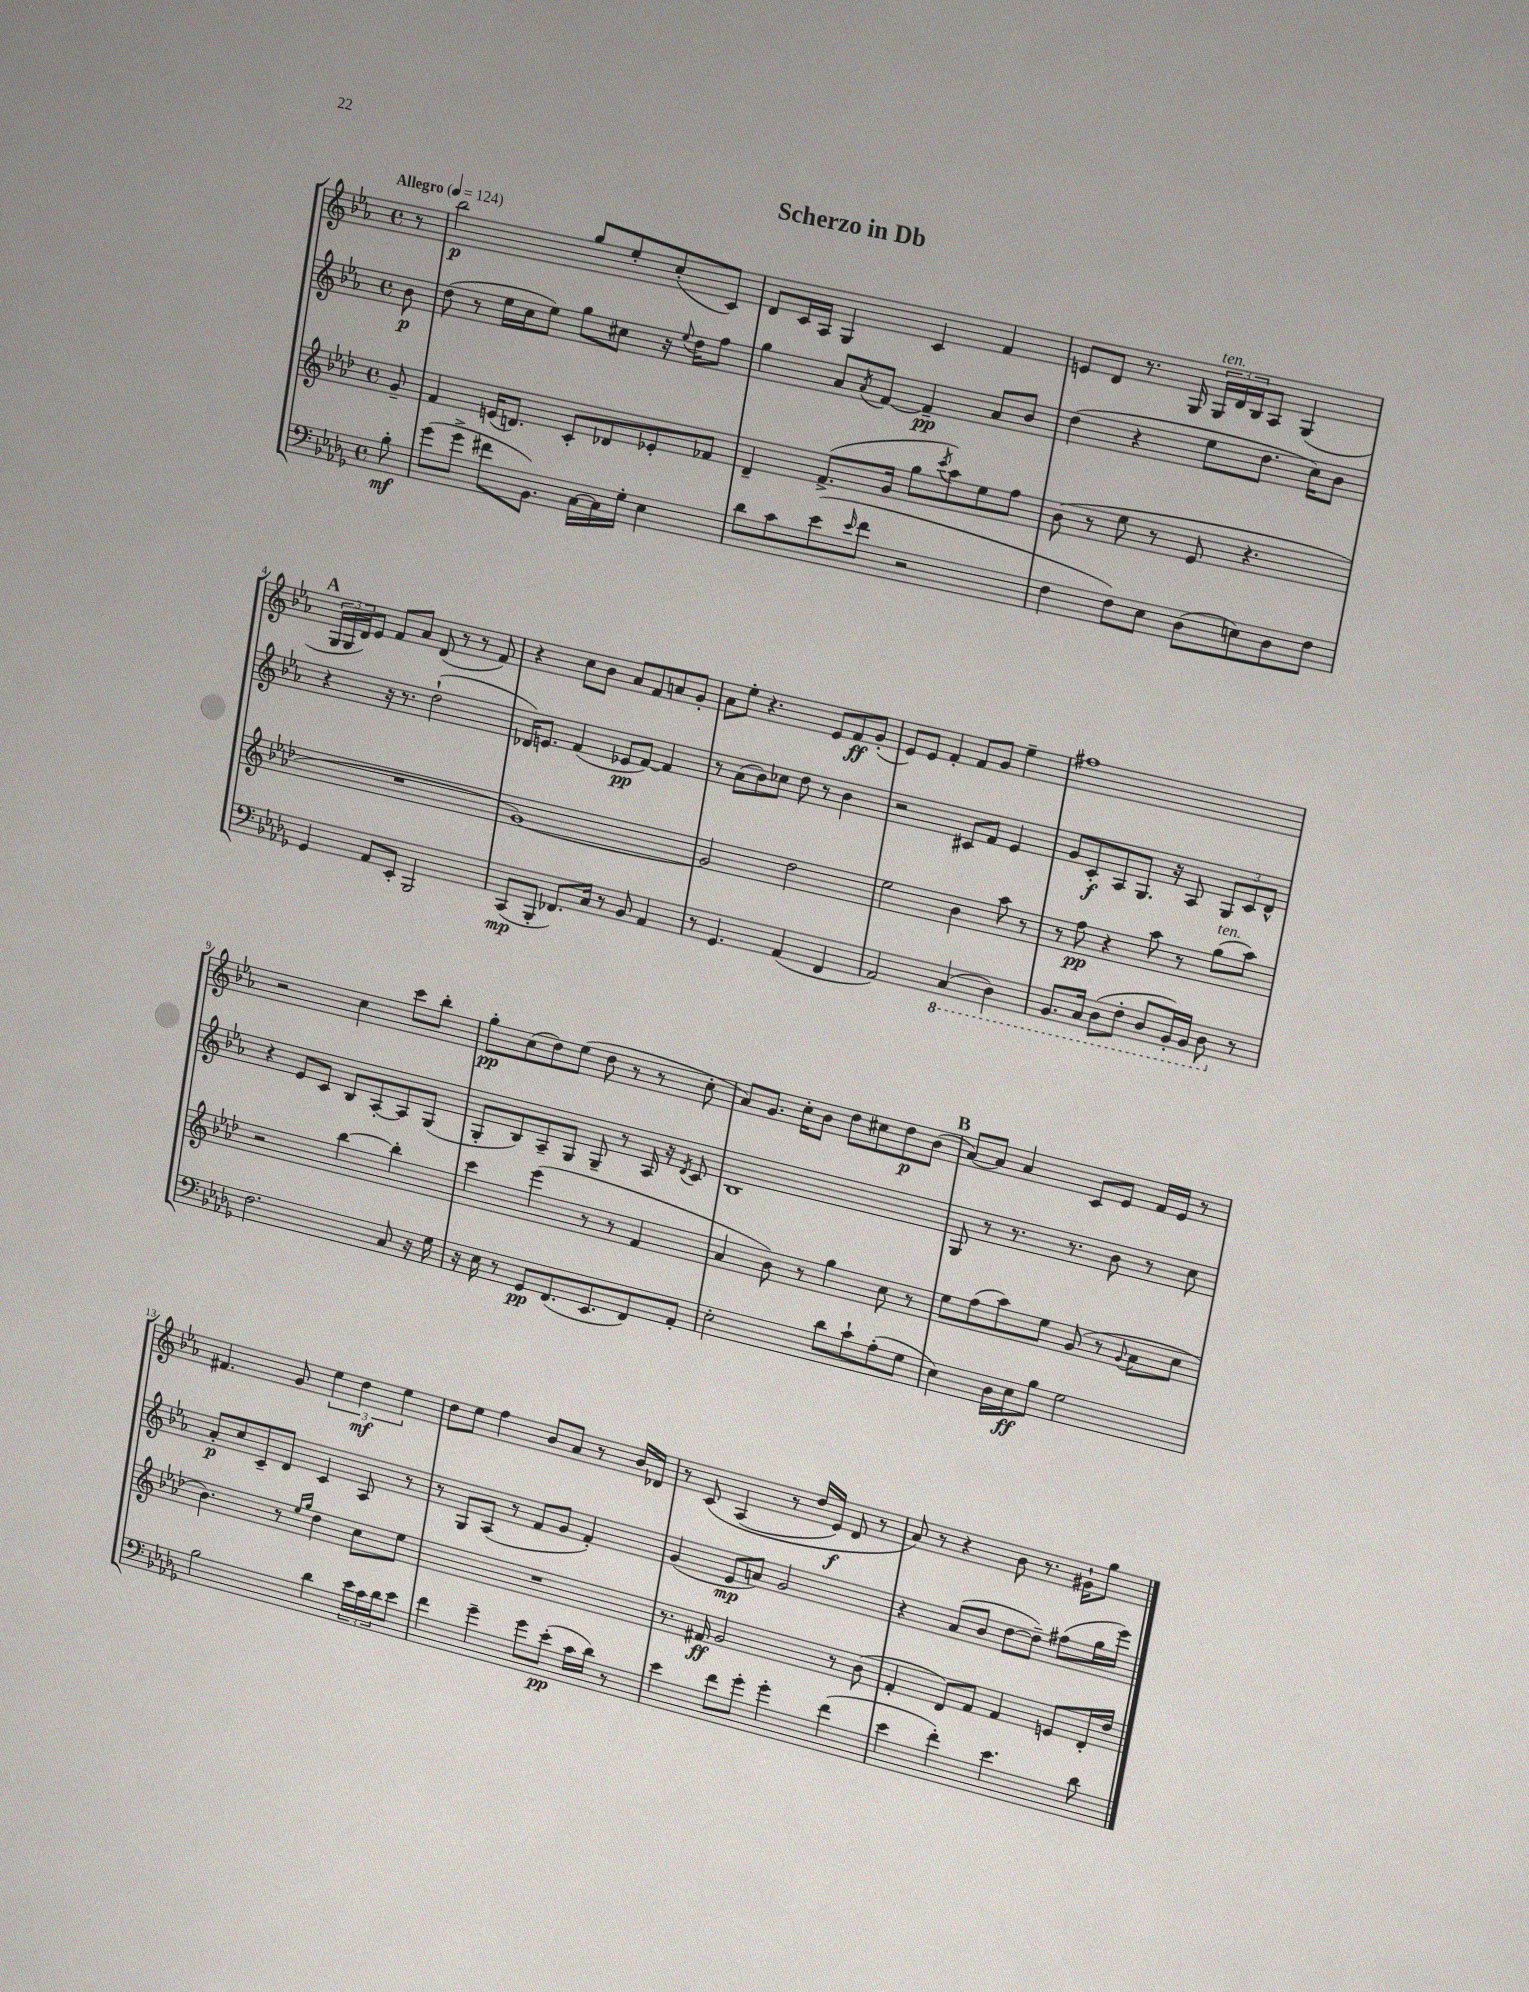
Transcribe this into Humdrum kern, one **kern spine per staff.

**kern	**dynam	**kern	**dynam	**kern	**dynam	**kern	**dynam
*part4	*part4	*part3	*part3	*part2	*part2	*part1	*part1
*staff4	*staff4	*staff3	*staff3	*staff2	*staff2	*staff1	*staff1
*clefF4	*	*clefG2	*	*clefG2	*	*clefG2	*
*k[b-e-a-d-g-]	*	*k[b-e-a-d-]	*	*k[b-e-a-]	*	*k[b-e-a-]	*
*M4/4	*	*M4/4	*	*M4/4	*	*M4/4	*
*met(c)	*	*met(c)	*	*met(c)	*	*met(c)	*
*MM124	*	*MM124	*	*MM124	*	*MM124	*
=	=	=	=	=	=	=	=
!	!	!	!	!	!	!LO:TX:a:B:t=Allegro	!
8B-'\	mf	8g~/	.	8b-\	p	8r	.
=1	=1	=1	=1	=1	=1	=1	=1
(8g-\L	.	4f/	.	(8dd\	.	2bb-\	p
8g-^\J	.	.	.	8r	.	.	.
8f#X\L	.	(16en/KL	.	16ee-\LL	.	.	.
.	.	8.dn/J)	.	16cc\J	.	.	.
8.BB-\J)	.	.	.	8ee-\J)	.	.	.
.	.	8c'/L	.	8gg\L	.	8gg/L	.
[16C\LL	.	.	.	.	.	.	.
16C\]	.	8d-X/	.	8cc#X\J	.	8ee-'/	.
16G-'\JJ	.	.	.	.	.	.	.
4E-\	.	8e-X'/	.	16r	.	(8cc'/	.
.	.	.	.	8qqee-/	.	.	.
.	.	.	.	16dd\KL	.	.	.
.	.	8f-X/J	.	8ff\J	.	8c/J)	.
=2	=2	=2	=2	=2	=2	=2	=2
8d-\L	.	4d-~/	.	4gg\	.	8d/L	.
8c\	.	.	.	.	.	16c/L	.
.	.	.	.	.	.	16A-/JJ	.
(8e-\	.	(8.f^/L	.	8a-/L	.	4G/	.
16qqe-/	.	.	.	8qa-/	.	.	.
8f\J	.	.	.	[8f/J	.	.	.
.	.	16g/Jk	.	.	.	.	.
2r	.	8gg\L	.	4f~/]	pp	4c/	.
.	.	8qccc/	.	.	.	.	.
.	.	8aa-\)	.	.	.	.	.
.	.	8ee-\	.	8a-/L	.	4f/	.
.	.	8ff\J	.	8b-/J	.	.	.
=3	=3	=3	=3	=3	=3	=3	=3
4F\	.	(8b-\	.	(4dd\	.	8en/L	.
.	.	8r	.	.	.	8d/J	.
8F\L)	.	8ee-\	.	4r	.	8.r	.
8E-\J	.	8r	.	.	.	.	.
.	.	.	.	.	.	16G/	.
!	!	!	!	!	!	!LO:TX:a:i:t=ten.	!
(8D-\L	.	8e-/	.	8ee-\L	.	24G/LL	.
.	.	.	.	.	.	24d/	.
.	.	.	.	.	.	24B-/J	.
8En\)	.	4.r	.	8.dd\J	.	8A-/J	.
8D-\	.	.	.	.	.	(4G/	.
.	.	.	.	16cc\KL)	.	.	.
8F\J	.	.	.	8b-\J	.	.	.
!!LO:LB:g=z
!!LO:REH:place=s1:t=A
=4	=4	=4	=4	=4	=4	=4	=4
4GG-/	.	1r	.	4r	.	24G/LL	.
.	.	.	.	.	.	24G/	.
.	.	.	.	.	.	24d/J)	.
.	.	.	.	.	.	8e-/J	.
8AA-/L	.	.	.	16r	.	8f/L	.
.	.	.	.	8.r	.	.	.
8EE-'/J	.	.	.	.	.	8a-/J	.
2BBB-/	.	.	.	(2dd`\	.	(8d/	.
.	.	.	.	.	.	8r	.
.	.	.	.	.	.	8r	.
.	.	.	.	.	.	8f/)	.
=5	=5	=5	=5	=5	=5	=5	=5
(8CC/L	mp	[1g)	.	16d-X/KL)	.	4r	.
.	.	.	.	8.en/J	.	.	.
8BBB-'/J	.	.	.	.	.	.	.
8.FF-X/L)	.	.	.	(4f/	.	8cc\L	.
.	.	.	.	.	.	8b-\J	.
16C/Jk	.	.	.	.	.	.	.
8r	.	.	.	8e-X/L	pp	8a-/L	.
8BB-/	.	.	.	[8f/J)	.	8f/	.
4AA-/	.	.	.	4f/]	.	8an/	.
.	.	.	.	.	.	8g'/J	.
=6	=6	=6	=6	=6	=6	=6	=6
8r	.	2g/]	.	8r	.	8a-\L	.
4.GG-/	.	.	.	(8a-\L	.	8ee-'\J	.
.	.	.	.	8b-\)	.	4.r	.
.	.	.	.	8cc-X\J	.	.	.
(4AA-/	.	2dd-\	.	8dd\	.	.	.
.	.	.	.	8r	.	8e-/L	.
4FF/	.	.	.	4b-\	.	8f/	ff
.	.	.	.	.	.	(8g'/J	.
=7	=7	=7	=7	=7	=7	=7	=7
2AA-/)	.	2ee-\	.	2r	.	8e-/L)	.
.	.	.	.	.	.	8e-/J	.
.	.	.	.	.	.	4f'/	.
*8ba	*	*	*	*	*	*	*
(4CC/	.	4b-\	.	8c#X/L	.	8f/L	.
.	.	.	.	8f/J	.	8g/J	.
4DD-\)	.	8aa-\	.	4e-/	.	4ee-~\	.
.	.	8r	.	.	.	.	.
=8	=8	=8	=8	=8	=8	=8	=8
8.BBB-/L	.	8r	.	8g/L	.	1ff#X	.
.	.	8ff\	pp	8c'/	f	.	.
16CC/Jk	.	.	.	.	.	.	.
(8DD-\L	.	4r	.	8A-/	.	.	.
8FF'\J	.	.	.	8.G/J	.	.	.
8DD-/L	.	8aa-\	.	.	.	.	.
.	.	.	.	16r	.	.	.
16BBB-'/L)	.	8r	.	8A-/	.	.	.
16BBB-/JJ	.	.	.	.	.	.	.
!	!	!LO:TX:a:i:t=ten.	!	!	!	!	!
8DD-\	.	(8gg\L	.	12G/L	.	.	.
.	.	.	.	12c/	.	.	.
*X8ba	*	*	*	*	*	*	*
8r	.	8aa-\J)	.	.	.	.	.
.	.	.	.	12d^^/J	.	.	.
!!LO:LB:g=z
=9	=9	=9	=9	=9	=9	=9	=9
2.F\	.	2r	.	4r	.	2r	.
.	.	.	.	8e-/L	.	.	.
.	.	.	.	8c/J	.	.	.
.	.	[4bb-\	.	8B-/L	.	4cc\	.
.	.	.	.	[8A-'/	.	.	.
8C/	.	4bb-'\]	.	8A-/]	.	8ccc\L	.
16r	.	.	.	(8G/J	.	8bb-'\J	.
16G-\	.	.	.	.	.	.	.
=10	=10	=10	=10	=10	=10	=10	=10
16r	.	4ccc\	.	8G'/L	.	8gg'\L	pp
16E-\	.	.	.	.	.	.	.
8r	.	.	.	8B-/)	.	(8cc\	.
8GG-/L	pp	(4eee-\	.	8A-~/	.	8dd\)	.
(8.FF/	.	.	.	8G/J	.	(8ee-\J	.
.	.	8r	.	8G~/	.	8dd\	.
8.EE-/	.	.	.	.	.	.	.
.	.	8r	.	8r	.	8r	.
8FF/)	.	4f/	.	16A-/	.	8r	.
.	.	.	.	16r	.	.	.
.	.	.	.	8qd/	.	.	.
8AA-'/J	.	.	.	8c/	.	8cc'\	.
=11	=11	=11	=11	=11	=11	=11	=11
2E-'\	.	4a-/	.	1B-	.	8a-/L)	.
.	.	.	.	.	.	8.g/J	.
.	.	8b-\)	.	.	.	.	.
.	.	.	.	.	.	16cc'\KL	.
.	.	8r	.	.	.	8b-\J	.
8d-\L	.	4gg\	.	.	.	8dd\L	.
8c`\	.	.	.	.	.	8cc#X\	.
(8A-'\	.	8cc\	.	.	.	8dd\	p
8G-\J	.	8r	.	.	.	(8b-\J	.
!!LO:REH:place=s1:t=B
=12	=12	=12	=12	=12	=12	=12	=12
4E-\)	.	8ee-\L	.	8G/	.	[8a-/L)	.
.	.	(8ff\	.	8r	.	8a-/J]	.
16D-\LL	.	8aa-\)	.	8.r	.	4a-/	.
16E-\J	ff	.	.	.	.	.	.
8B-\J	.	8ee-\J	.	.	.	.	.
.	.	.	.	8.r	.	.	.
2G-\	.	(8g/	.	.	.	8c/L	.
.	.	8r	.	8b-\	.	8e-/J	.
.	.	8qqg/	.	.	.	.	.
.	.	8a-\L	.	8r	.	16f/LL	.
.	.	.	.	.	.	16e-/JJ	.
.	.	8cc\J	.	8cc\	.	8r	.
!!LO:LB:g=z
=13	=13	=13	=13	=13	=13	=13	=13
2B-\	.	4.b-\)	.	8a-'/L	p	4.f#X/	.
.	.	.	.	8cc/	.	.	.
.	.	.	.	8c~/	.	.	.
.	.	8r	.	8d/J	.	8g/	.
.	.	16qqee-/LL	.	.	.	.	.
.	.	16qqgg/JJ	.	.	.	.	.
4d-\	.	4dd-\	.	4c/	.	6ee-\	.
.	.	.	.	.	.	6dd\	mf
24e-\LL	.	8cc\L	.	8A-/	.	.	.
24c\	.	.	.	.	.	.	.
24d-\J	.	.	.	.	.	6ee-\	.
8e-\J	.	8ee-\J	.	8r	.	.	.
=14	=14	=14	=14	=14	=14	=14	=14
4f\	.	1r	.	8r	.	8dd\L	.
.	.	.	.	8G/L	.	8ee-\J	.
4g-~\	.	.	.	(8A-/J	.	4ff\	.
.	.	.	.	8r	.	.	.
8g-\L	.	.	.	8f/L	.	8b-/L	.
(8e-'\J	pp	.	.	8g/J	.	8a-/J	.
16c\LL	.	.	.	4f'/)	.	8r	.
16d-\JJ)	.	.	.	.	.	.	.
8r	.	.	.	.	.	16b-/LL	.
.	.	.	.	.	.	16d-X/JJ	.
=15	=15	=15	=15	=15	=15	=15	=15
4e-\	.	8.r	.	(4g/	.	8r	.
.	.	.	.	.	.	(8c/	.
.	.	16f#X/	ff	.	.	.	.
8f\L	.	2g/	.	8e-/L	mp	(4A-/	.
8g-'\J	.	.	.	8an/J)	.	.	.
4g-'\	.	.	.	2g/	.	8r	.
.	.	.	.	.	.	16dd/LL	.
.	.	.	.	.	.	16e-/JJ)	f
(4f\	.	8r	.	.	.	8d/	.
.	.	(8b-\	.	.	.	8r	.
=16	=16	=16	=16	=16	=16	=16	=16
4e-\	.	4f'/	.	4r	.	8a-/)	.
.	.	.	.	.	.	8r	.
4f'\)	.	8d-/L)	.	(8a-/L	.	4r	.
.	.	8f/J	.	8b-/J	.	.	.
4.e-\	.	4f/	.	[8dd\L	.	8b-\	.
.	.	.	.	8dd~\J])	.	8.r	.
.	.	8en/L	.	(8ff#X\L	.	.	.
.	.	.	.	.	.	16g#X`\KL	.
8d-\	.	16d-'/L	.	16gg\L	.	8gg\J	.
.	.	16dd-/JJ	.	16eee-\JJ)	.	.	.
==	==	==	==	==	==	==	==
*-	*-	*-	*-	*-	*-	*-	*-
